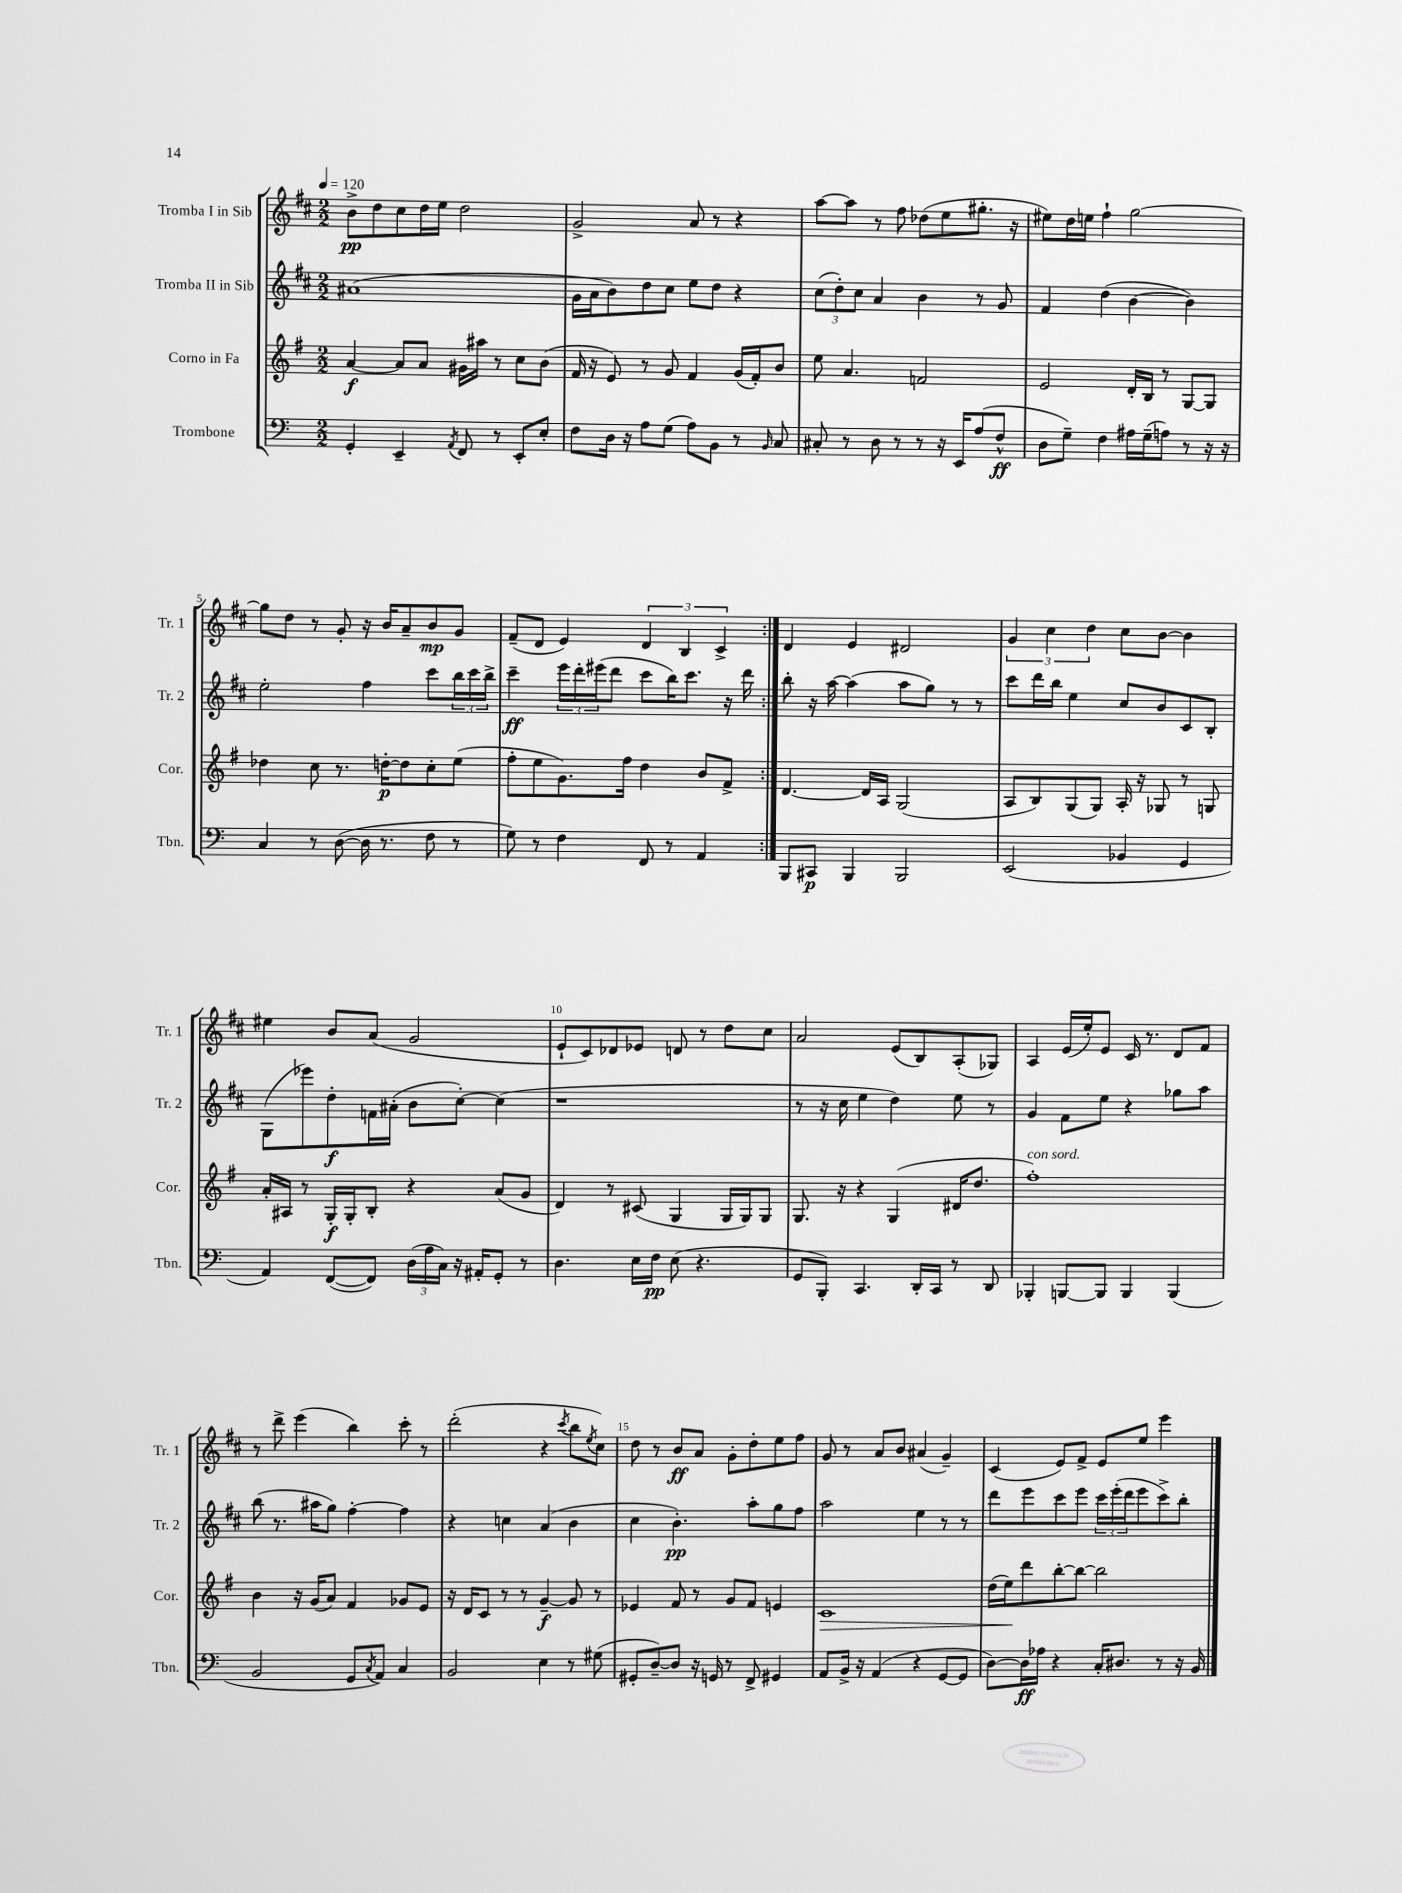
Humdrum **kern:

**kern	**kern	**kern	**kern
*staff4	*staff3	*staff2	*staff1
*clefF4	*clefG2	*clefG2	*clefG2
*k[]	*k[f#]	*k[f#c#]	*k[f#c#]
*M2/2	*M2/2	*M2/2	*M2/2
*MM120	*MM120	*MM120	*MM120
4GG'/	[4a/	(1a#	8b^\L
.	.	.	8dd\
4EE~/	8a/]L	.	8cc#\
.	8a/J	.	16dd\L
.	.	.	16ee\JJ
8qAA/	.	.	.
8FF/	16g#\LL	.	2dd\
.	16aa#\JJ	.	.
8r	8r	.	.
8EE'/L	8cc\L	.	.
8E'/J	(8b\J	.	.
=	=	=	=
8F\L	16f#/	16g\LL	2g^/
.	16r	16a\J	.
16D\Jk	8e/)	8b\)	.
16r	.	.	.
8A\L	8r	8dd\	.
(8G\J	8g/	8cc#\J	.
8A\L)	4f#/	8ee\L	8a/
8BB\J	.	8dd\J	8r
8r	(16g/LL	4r	4r
.	16f#'/J)	.	.
16qqBB/	.	.	.
8C/	8b/J	.	.
=	=	=	=
8C#'/	8ee\	(12cc#\L	[8aa\L
.	.	12dd'\)	.
8r	4.a/	.	8aa\]J
.	.	12cc#\J	.
8D\	.	4a/	8r
8r	.	.	8ff#\
8r	2f/	4b\	(8dd-\L
16r	.	.	8ee\
16EE/LK	.	.	.
(8A/	.	8r	8.gg#'\J
8F^^/J	.	8g/	.
.	.	.	16r
=	=	=	=
8D\L	2e/	4f#/	8ee#\L)
8G~\J)	.	.	16dd\L
.	.	.	16ee\JJ
4F\	.	(4dd\	4ff#`\
16A#\LL	16d'/LL	[4b\	[2gg\
(16G~\J	16B/JJ	.	.
8A\J)	8r	.	.
8r	[8G/L	4b\])	.
16r	8G/]J	.	.
16r	.	.	.
=	=	=	=
4C/	4dd-\	2ee'\	8gg\]L
.	.	.	8dd\J
8r	8cc\	.	8r
([8D\	8.r	.	8g'/
16D\]	.	4ff#\	16r
8.r	[16dd'\LK	.	16b/LK
.	8dd\]	.	8a~/
8F\	8cc'\	8ccc#\L	8b/
8r	(8ee\J	24bb\L	8g/J
.	.	24ccc#\	.
.	.	24bb^\JJ	.
=	=	=	=
8G\)	8ff#'\L	4ccc#~\	(8f#~/L
8r	8ee\	.	8d/J
4F\	8.g\)	24eee\LL	4e/)
.	.	24ddd'\	.
.	.	(24eee#\J	.
.	.	8ddd\J	.
.	16ff#\Jk	.	.
8FF/	4dd\	8ccc#\L	6d/
8r	.	16bb\K)	.
.	.	.	6B/
.	.	8.ccc#\J	.
4AA/	8b/L	.	.
.	.	.	6c#^/
.	8f#^/J	16r	.
.	.	16ddd\	.
=:|!	=:|!	=:|!	=:|!
8BBB/L	[4.d/	8bb'\	4d/
8CC#/J	.	16r	.
.	.	[16aa\	.
4BBB/	.	(4aa\]	4e/
.	16d/]LL	.	.
.	16A/JJ	.	.
2BBB/	(2G/	8aa\L	2d#/
.	.	8gg\J)	.
.	.	8r	.
.	.	8r	.
=	=	=	=
(2EE/	8A/L	8ccc#\L	6g/
.	8B/)	16ddd\L	.
.	.	.	6cc#\
.	.	16bb\JJ	.
.	(8G/	4ee\	.
.	.	.	6dd\
.	8G/J)	.	.
4BB-/	16A'/	8cc#/L	8cc#\L
.	16r	.	.
.	8G-/	8b/	[8b\J
4GG/	8r	8c#/	4b\]
.	8G/	8B'/J	.
=	=	=	=
4AA/)	16a'/LL	(8G\L	4ee#\
.	16A#/JJ	.	.
.	8r	8eee-\)	.
([8FF/L	16G'/LL	8dd'\	8b/L
.	16G'/J	.	.
8FF/]J)	8B'/J	16f\L	(8a/J
.	.	(16a#'\JJ	.
(24D\LL	4r	8b\L	2g/
24A\	.	.	.
24C\JJ)	.	.	.
16r	.	[8cc#'\J)	.
16AA#'/LK	.	.	.
8GG'/J	(8a/L	(4cc#\]	.
8r	8g/J	.	.
=	=	=	=
4.D\	4d/)	1r	8e`/L
.	.	.	8c#/)
.	8r	.	8d-/
16E\LL	(8c#/	.	8e-/J
16F\JJ	.	.	.
(8E\	4G/	.	8d/
4.r	.	.	8r
.	16G/LL	.	8dd\L
.	16G/J)	.	.
.	8G/J	.	8cc#\J
=	=	=	=
8GG/L	8.G/	8r	2a/
8BBB'/J)	.	16r	.
.	16r	16cc#\	.
4.CC/	4r	4ee\	.
.	(4G/	4dd\)	(8e/L
16DD'/LL	.	.	8B/)
16CC/JJ	.	.	.
8r	16d#/LK	8ee\	(8A'/
.	8.dd/J	.	.
8DD/	.	8r	8G-/J)
=	=	=	=
4BBB-'/	1ff#')	4g/	4A/
[8BBB/L	.	8f#\L	(16e/LL
.	.	.	16ee'/J)
8BBB/]J	.	8ee\J	8e/J
4BBB/	.	4r	16c#/
.	.	.	8.r
(4BBB/	.	8gg-\L	8d/L
.	.	8aa\J	8f#/J
=	=	=	=
2BB/	4b\	(8bb\	8r
.	.	8.r	8ddd^\
.	16r	.	(4eee\
.	(16g/LK	16aa#\LK	.
.	8a/J)	8gg\J)	.
8GG/L	4f#/	[4ff#'\	4bb\)
8qC/	.	.	.
8AA/J)	.	.	.
4C/	8g-/L	4ff#\]	8ccc#'\
.	8e/J	.	8r
=	=	=	=
2BB/	16r	4r	(2ddd'\
.	16d/LK	.	.
.	8c/J	.	.
.	8r	4cc\	.
.	8r	.	.
4E\	[4g~/	(4a/	4r
.	.	.	8qccc#/
8r	8g/]	4b\	8bb\L
.	.	.	8qee/
(8G#\	8r	.	8cc#\J)
=	=	=	=
8GG#'/L	4e-/	4cc#\	8dd\
[8D~/)	.	.	8r
8D/]J	8f#/	4.b'\)	8b/L
16r	8r	.	8a/J
16GG/	.	.	.
8r	8g/L	.	8g'\L
8FF^/	8f#/J	8aa'\L	8dd'\
4GG#/	4e/	8gg\	8ee\
.	.	8ff#\J	8ff#\J
=	=	=	=
8AA/L	1c	2aa\	8g/
16BB^/Jk	.	.	8r
16r	.	.	.
(4AA/	.	.	8a/L
.	.	.	8b/J
4r	.	4ee\	(4a#/
[8GG/L	.	8r	4g~/)
8GG/]J	.	8r	.
=	=	=	=
[8D\L)	(16dd\LL	8ddd\L	(4c#/
.	16ee\J)	.	.
16D\]L	8ddd\	8eee\	.
16A-\JJ	.	.	.
4r	[8bb'\	8ccc#\	8e/L)
.	8bb\_J	8eee\J	8f#^/J
16C'/LK	2bb\]	24ccc#\LL	8e/L
.	.	(24eee'\	.
8.D#/J	.	.	.
.	.	24ddd\J	.
.	.	8eee\	8ee/J
8r	.	8ccc#^\)	4eee\
16r	.	8bb'\J	.
16BB/	.	.	.
==	==	==	==
*-	*-	*-	*-
